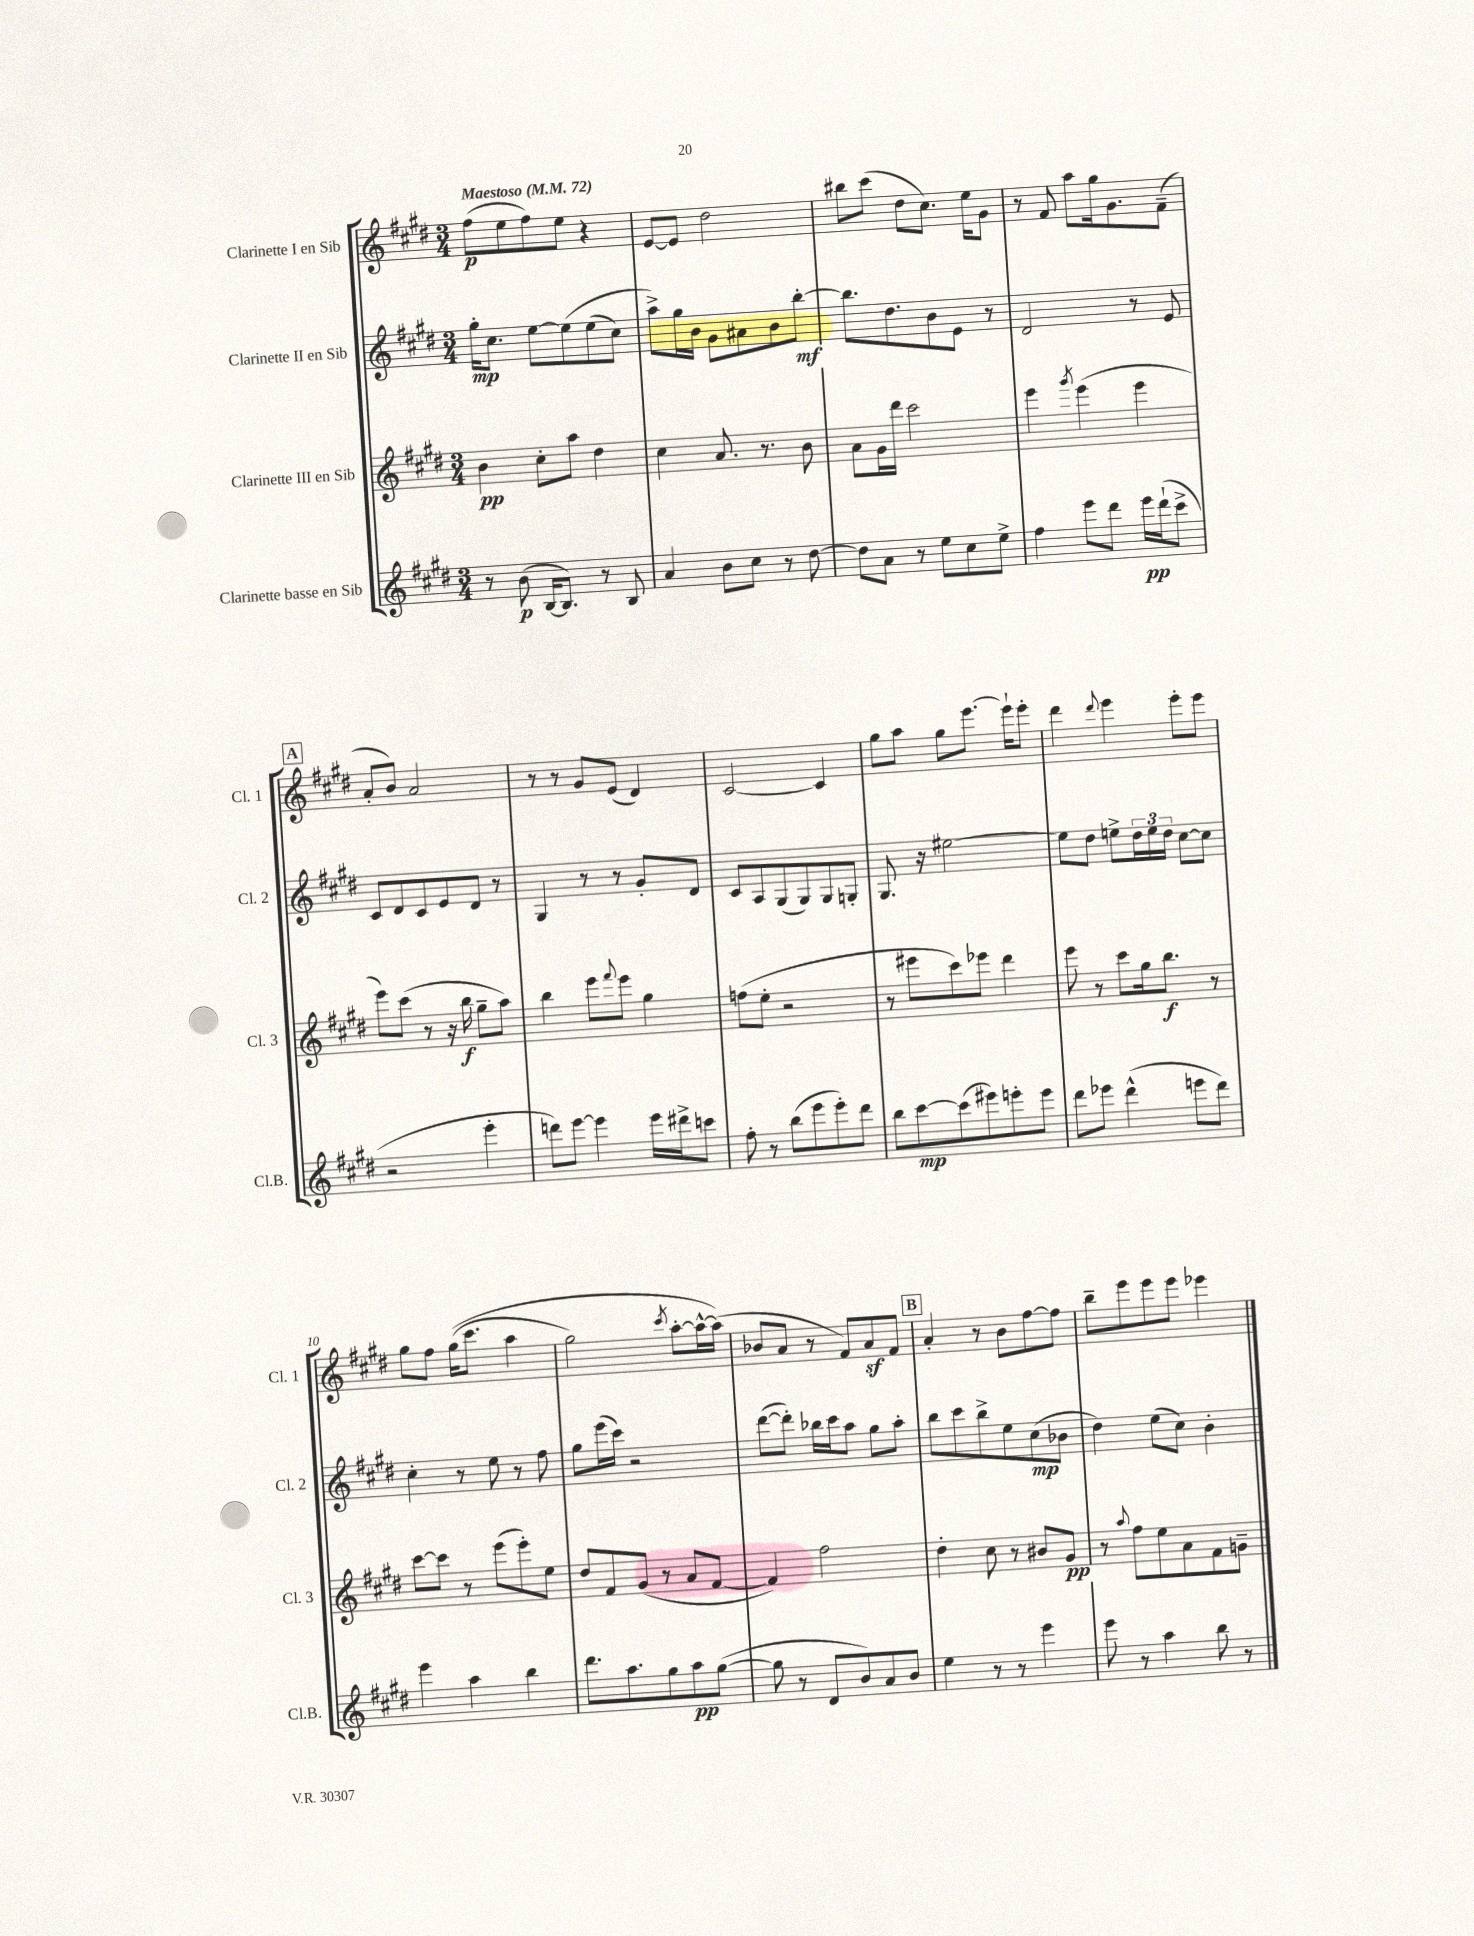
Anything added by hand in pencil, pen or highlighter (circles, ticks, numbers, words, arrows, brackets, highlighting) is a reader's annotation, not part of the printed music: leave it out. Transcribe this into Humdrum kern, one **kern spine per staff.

**kern	**kern	**kern	**kern
*staff4	*staff3	*staff2	*staff1
*clefG2	*clefG2	*clefG2	*clefG2
*k[f#c#g#d#]	*k[f#c#g#d#]	*k[f#c#g#d#]	*k[f#c#g#d#]
*M3/4	*M3/4	*M3/4	*M3/4
*MM72	*MM72	*MM72	*MM72
8r	4b	16gg#'	(8ff#
.	.	8.cc#	.
(8b	.	.	8ee
[16B	8cc#'	[8ee	8ff#)
8.B])	.	.	.
.	8aa	&(8ee]	8ee
8r	4dd#	(8ee	4r
8B	.	8cc#)	.
=	=	=	=
4a	4cc#	8aa^&)	[8e
.	.	16gg#	8e]
.	.	16b	.
8b	8.a	8g#	2dd#
8cc#	.	8a#	.
.	8.r	.	.
8r	.	8b	.
[8dd#	8b	[8bb'	.
=	=	=	=
8dd#]	8a	8.bb]	8bb#
8a	16g#	.	(8ccc#
.	16ddd#	8.dd#	.
8r	2ccc#	.	8dd#
8ee	.	8b	8.cc#)
8cc#	.	8e	.
.	.	.	16ee
8ee^	.	8r	8g#
=	=	=	=
4ff#	4eee	2d#	8r
.	.	.	8f#
.	8qggg#	.	.
8eee	(4eee	.	8aa
8ddd#	.	.	16gg#
.	.	.	8.g#
16eee	4eee	8r	.
(16ddd#`	.	.	.
8ccc#^	.	8e	(8f#~
=	=	=	=
2r	8eee)	8c#	8a'
.	(8ccc#	8d#	8b)
.	8r	8c#	2a
.	16r	8e	.
.	16bb	.	.
4eee'	8gg#~	8d#	.
.	8aa)	8r	.
=	=	=	=
8ddd)	4bb	4G#	8r
[8eee	.	.	8r
4eee]	8eee	8r	8g#
.	8qqfff#	.	.
.	8eee	8r	(8e
16eee	4gg#	8g#'	4d#)
16ddd#^	.	.	.
8ccc	.	8d#	.
=	=	=	=
8ff#'	(8ff	8c#	[2c#
8r	8ee'	8A	.
(8bb	2r	(8G#	.
8eee	.	8G#)	.
8eee')	.	8G#	4c#]
8ddd#	.	8G'	.
=	=	=	=
8bb	8r	8.G#	8gg#
[8ccc#	8eee#	.	8aa
.	.	16r	.
(8ccc#]	8ccc#)	[2ee#	8gg#
8eee#)	8eee-	.	[8.eee
8eee'	4ddd#	.	.
.	.	.	16eee`]
8eee	.	.	8eee'
=	=	=	=
8ddd#	8eee	8ee#]	4ddd#
8eee-	8r	8dd#	.
.	.	.	8qqddd#
(4ddd#^^	8ccc#	8ee^	4eee
.	16gg#	24dd#	.
.	.	24ee	.
.	8.bb	.	.
.	.	24dd#	.
8eee	.	[8cc#	8eee'
8ddd#)	8r	8cc#]	8eee
=	=	=	=
4eee	[8ccc#	4cc#'	8gg#
.	8ccc#]	.	8ff#
4aa	8r	8r	&((16gg#
.	.	.	8.ccc#
.	(8eee	8ee	.
4bb	8eee')	8r	4aa
.	8ee	8ff#	.
=	=	=	=
8.ddd#	8dd#	8gg#	2gg#)
.	8f#	(16eee	.
8.aa	.	16ccc#)	.
.	(8g#	2r	.
8gg#	8r	.	.
.	.	.	8qccc#
8aa	8a	.	[8aa'
([8gg#	[8f#	.	16aa^^_
.	.	.	(16aa]&)
=	=	=	=
8gg#]	4f#])	([8ddd#	8b-
8r	.	8ddd#'])	8a
8d#	2ff#	16bb-	8r
.	.	16ccc#	.
8b)	.	8aa	8f#)
8a	.	8gg#	8a
8b	.	8aa'	8f#
=	=	=	=
4ee	4dd#'	8bb	4a'
.	.	8ccc#	.
8r	8cc#	8bb^	8r
8r	8r	8ee	8b
4eee	8b#	(8cc#	[8ff#
.	8g#	8b-	8ff#]
=	=	=	=
8eee	8r	4dd#)	8bb~
.	8qqaa	.	.
8r	8ff#	.	8eee
4aa	8ee	(8ee	8eee
.	8a	8cc#)	8eee
8bb	8f#	4b'	4eee-
8r	8g~	.	.
==	==	==	==
*-	*-	*-	*-
